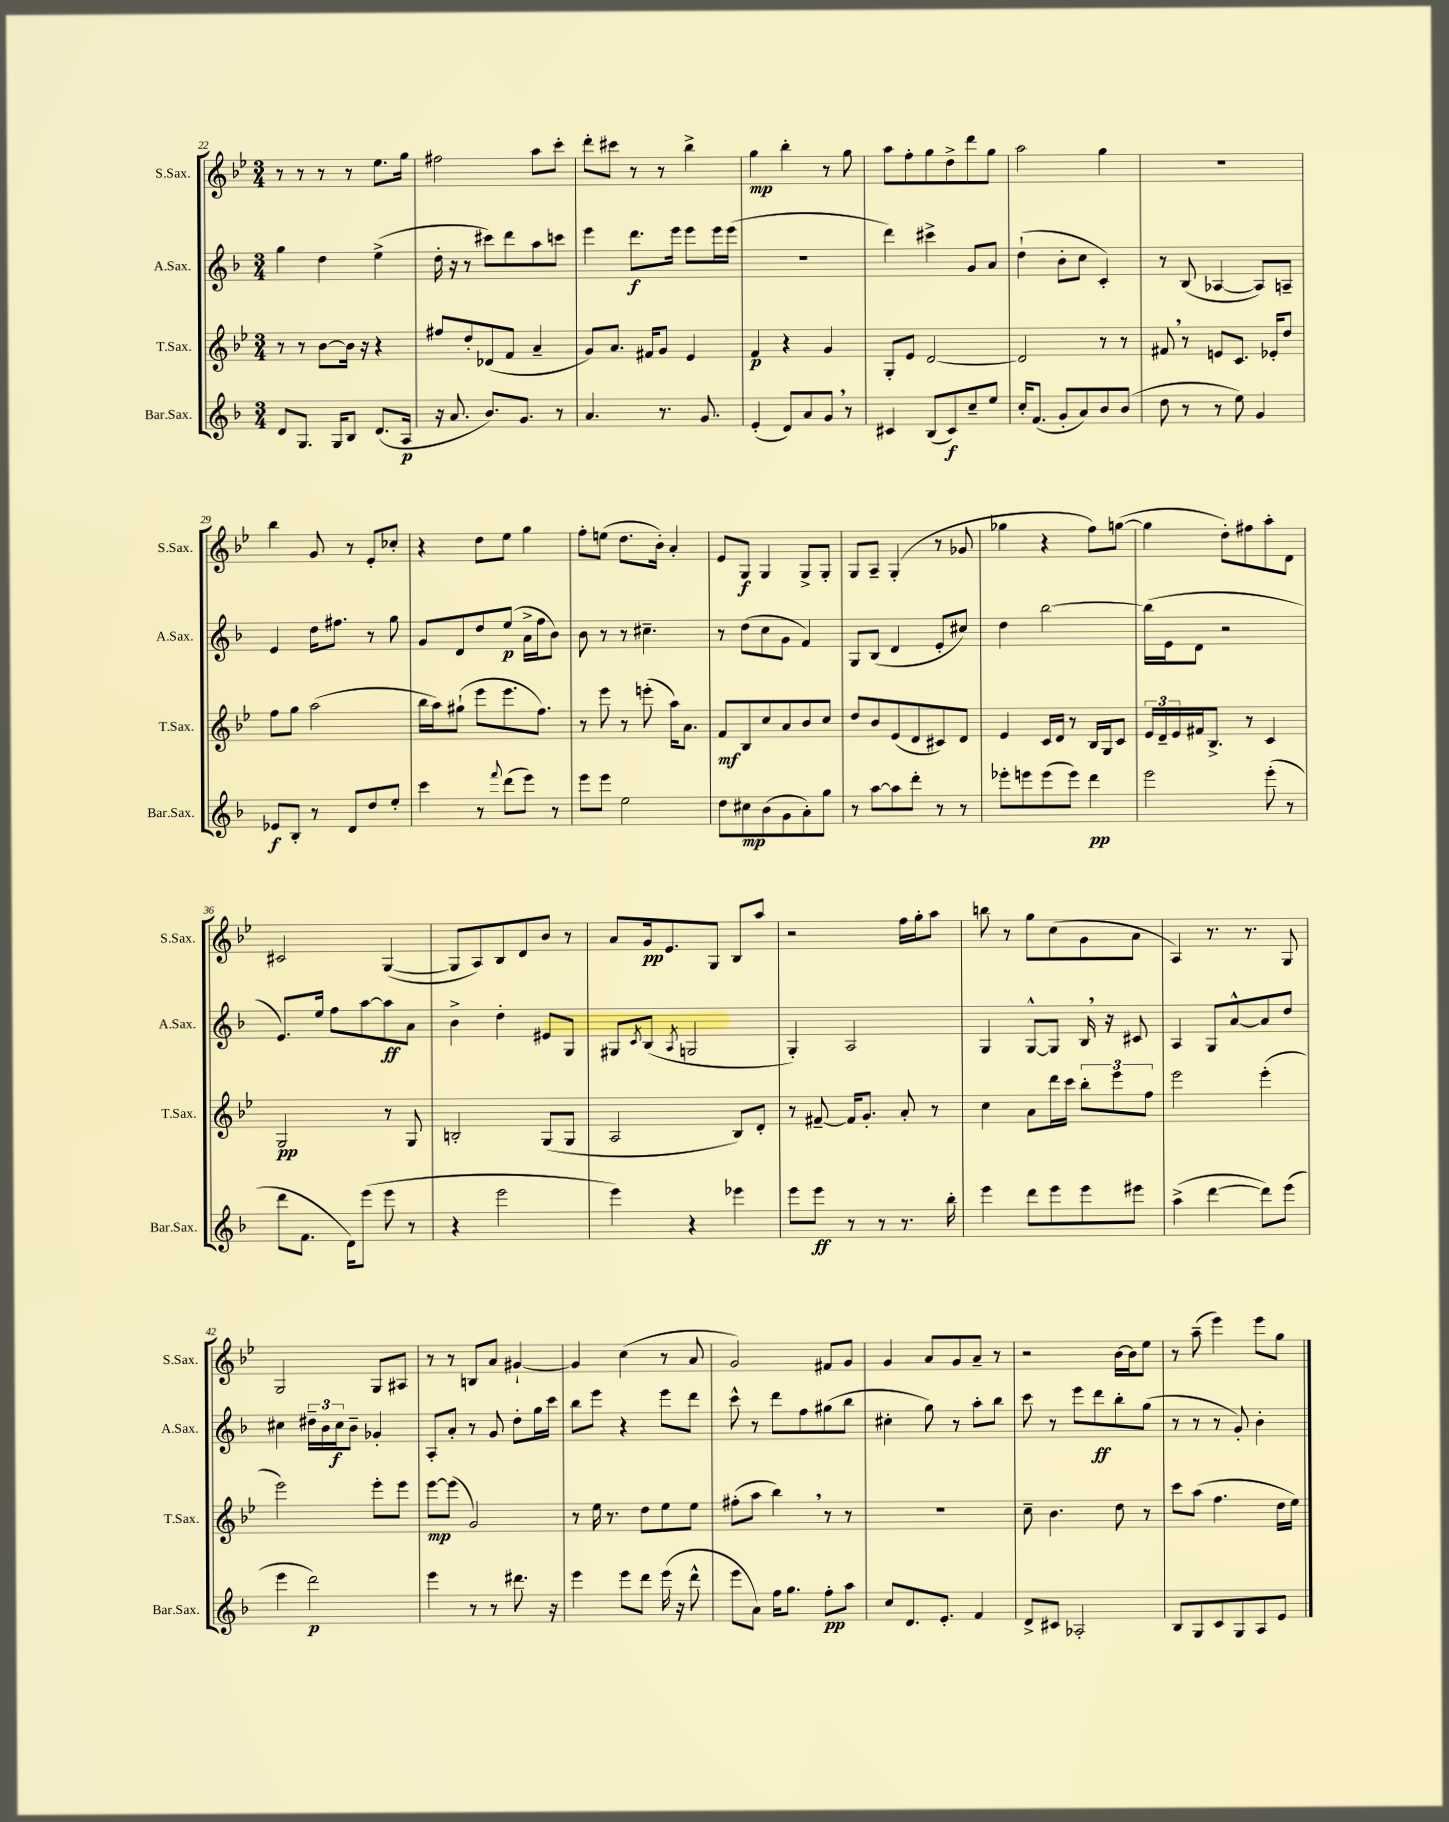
<<
\new StaffGroup <<
\new Staff = "s0" \with { instrumentName = "S.Sax." shortInstrumentName = "S.Sax." } {
    \clef treble \key bes \major \numericTimeSignature \time 3/4
    r8 r8 r8 r8 ees''8. g''16 |
    fis''2 a''8 c'''8-. |
    d'''8-. cis'''8 r8 r8 bes''4-> |
    g''4\mp bes''4-. r8 g''8 |
    a''8 f''8-. g''8 d''8-> d'''8 g''8 |
    a''2 g''4 |
    R2. |
    bes''4 g'8 r8 ees'8-. ces''8-. |
    r4 d''8 ees''8 g''4 |
    f''8-. e''8( d''8. bes'16-.) a'4-. |
    ees'8 g8\f g4 g8-> g8-. |
    g8 a8-- g4-.( r8 ges'8 |
    ges''4 r4 f''8) g''8~( |
    g''4 d''8-.) fis''8 a''8-. d'8 |
    cis'2 g4~( |
    g8 a8) bes8 d'8 bes'8 r8 |
    a'8 g'16\pp ees'8. g8 bes8 a''8 |
    r2 f''16 g''16-. a''8 |
    b''8 r8 g''8 c''8( g'8 a'8 |
    a4) r8. r8. g8 |
    g2 g8 ais8 |
    r8 r8 b8 a'8 gis'4~-! |
    gis'4 c''4( r8 a'8 |
    g'2) fis'8 g'8 |
    g'4 a'8 g'8 a'8-- r8 |
    r2 bes'16~ bes'16 ees''8 |
    r8 a''8--( ees'''4) ees'''8 g''8 \bar "|." |
}
\new Staff = "s1" \with { instrumentName = "A.Sax." shortInstrumentName = "A.Sax." } {
    \clef treble \key f \major \numericTimeSignature \time 3/4
    g''4 d''4 e''4->( |
    d''16-. r16 r8 cis'''8) d'''8 a''8 c'''8 |
    e'''4 d'''8.\f e'''16 e'''8 e'''16 e'''16( |
    R2. |
    d'''4) cis'''4-> g'8 a'8 |
    d''4-!( bes'8-. c''8 c'4-.) |
    r8 bes8( aes4~ aes8) a8-- |
    e'4 d''16 fis''8. r8 g''8 |
    g'8 d'8 d''8 e''8\p( a'16-> f''16 bes'8) |
    bes'8 r8 r8 cis''4.-- |
    r8 d''8( c''8 g'8 f'4) |
    g8 bes8( d'4 e'8-. cis''8) |
    d''4 bes''2~ |
    bes''16( e'16 d'8 r2 |
    e'8.) e''16 f''8 a''8~ a''8\ff a'8 |
    bes'4-> d''4-. eis'8 g8 |
    gis8 \acciaccatura { c'8 } bes8( \acciaccatura { a8 } g2 |
    g4-.) a2 |
    g4 g8~-^ g8 bes16 \breathe r16 cis'8 |
    a4 g8 a'8~-^ a'8 d''8 |
    cis''4 \tuplet 3/2 { dis''16-- bes'16 cis''16\f } bes'8-- ges'4-. |
    a8-. a'8-. r8 g'8 d''8-. g''16 c'''16 |
    bes''8 e'''8 r4 e'''8 d'''8 |
    c'''8-^ r8 d'''8 f''8 gis''8( bes''8 |
    cis''4-. g''8) r8 a''8-. bes''8 |
    c'''8 r8 e'''8 d'''8\ff bes''8-. g''8( |
    r8 r8 r8 g'8-.) bes'4-. \bar "|." |
}
\new Staff = "s2" \with { instrumentName = "T.Sax." shortInstrumentName = "T.Sax." } {
    \clef treble \key bes \major \numericTimeSignature \time 3/4
    r8 r8 bes'8~ bes'16 r16 r4 |
    fis''8 d''8-. des'8( f'8 a'4-- |
    g'8) a'8. fis'16 g'8 ees'4 |
    f'4\p r4 g'4 |
    g8-. ees'8 d'2~ |
    d'2 r8 r8 |
    fis'8 \breathe r8 e'8 c'8. ees'16-. d''8 |
    f''8 g''8 a''2( |
    bes''16 a''16) gis''8-!( ees'''8 ees'''8. f''8.) |
    r8 ees'''8 r8 e'''8-.( a''16) a'8. |
    f'8\mf bes8 c''8 a'8 bes'8 c''8 |
    d''8 bes'8 ees'8( d'8 cis'8) d'8 |
    ees'4 c'16 d'16 r8 bes16 g16 c'8 |
    \tuplet 3/2 { ees'16 d'16-- ees'16 } fis'16 bes8.-> r8 c'4 |
    g2\pp r8 g8 |
    b2-. g8( g8 |
    a2 bes8) d'8-. |
    r8 fis'8~-- fis'16 g'8.-. a'8-. r8 |
    c''4 a'8 d'''16 c'''16 \tuplet 3/2 { bes''8-. ees'''8 f''8 } |
    ees'''2 ees'''4-.( |
    ees'''2) ees'''8-. ees'''8 |
    ees'''8~\mp ees'''8( g'2) |
    r8 ees''16 r8. d''8 ees''8 ees''8 |
    fis''8-.( a''8 bes''4) \breathe r8 r8 |
    R2. |
    c''8-- bes'4. d''8 r8 |
    c'''8 a''8( f''4. d''16 ees''16) \bar "|." |
}
\new Staff = "s3" \with { instrumentName = "Bar.Sax." shortInstrumentName = "Bar.Sax." } {
    \clef treble \key f \major \numericTimeSignature \time 3/4
    d'8 g8. g16 bes8 d'8.( a16\p |
    r16 a'8. bes'8.) g'8. r8 |
    a'4. r8. g'8. |
    e'4-.( d'8) a'8 g'8 \breathe r8 |
    cis'4 bes8( cis'8\f) c''8-- e''8 |
    c''16-. f'8.( g'8-. a'8) bes'8 bes'8( |
    d''8 r8 r8 e''8) g'4 |
    ees'8\f bes8-. r8 d'8 d''8 e''8-. |
    c'''4 r8 \appoggiatura { f'''8 } d'''8( e'''8) r8 |
    e'''8 e'''8 e''2 |
    d''8 cis''8\mp bes'8( g'8 a'8-.) g''8 |
    r8 a''8~ a''8 d'''8-. r8 r8 |
    ees'''8-. e'''8 e'''8( e'''8) d'''4\pp |
    e'''2 e'''8-.( r8 |
    d'''8 f'8. d'16) e'''8( e'''8 r8 |
    r4 e'''2 |
    e'''4) r4 ees'''4 |
    e'''8 e'''8\ff r8 r8 r8. bes''16-. |
    e'''4 d'''8 e'''8 e'''8 eis'''8 |
    a''4->( d'''4~ d'''8) e'''8( |
    e'''4 d'''2\p) |
    e'''4 r8 r8 dis'''8. r16 |
    e'''4 e'''8 d'''8 e'''16( r16 d'''8-^ |
    e'''8 a'8) f''16 g''8. f''8-.\pp a''8 |
    c''8 d'8. e'8.-. f'4 |
    d'8-> cis'8 aes2-. |
    bes8 g8 c'8 g8 a8 e'8 \bar "|." |
}
>>
>>
\layout { \context { \Score currentBarNumber = #22 } }
